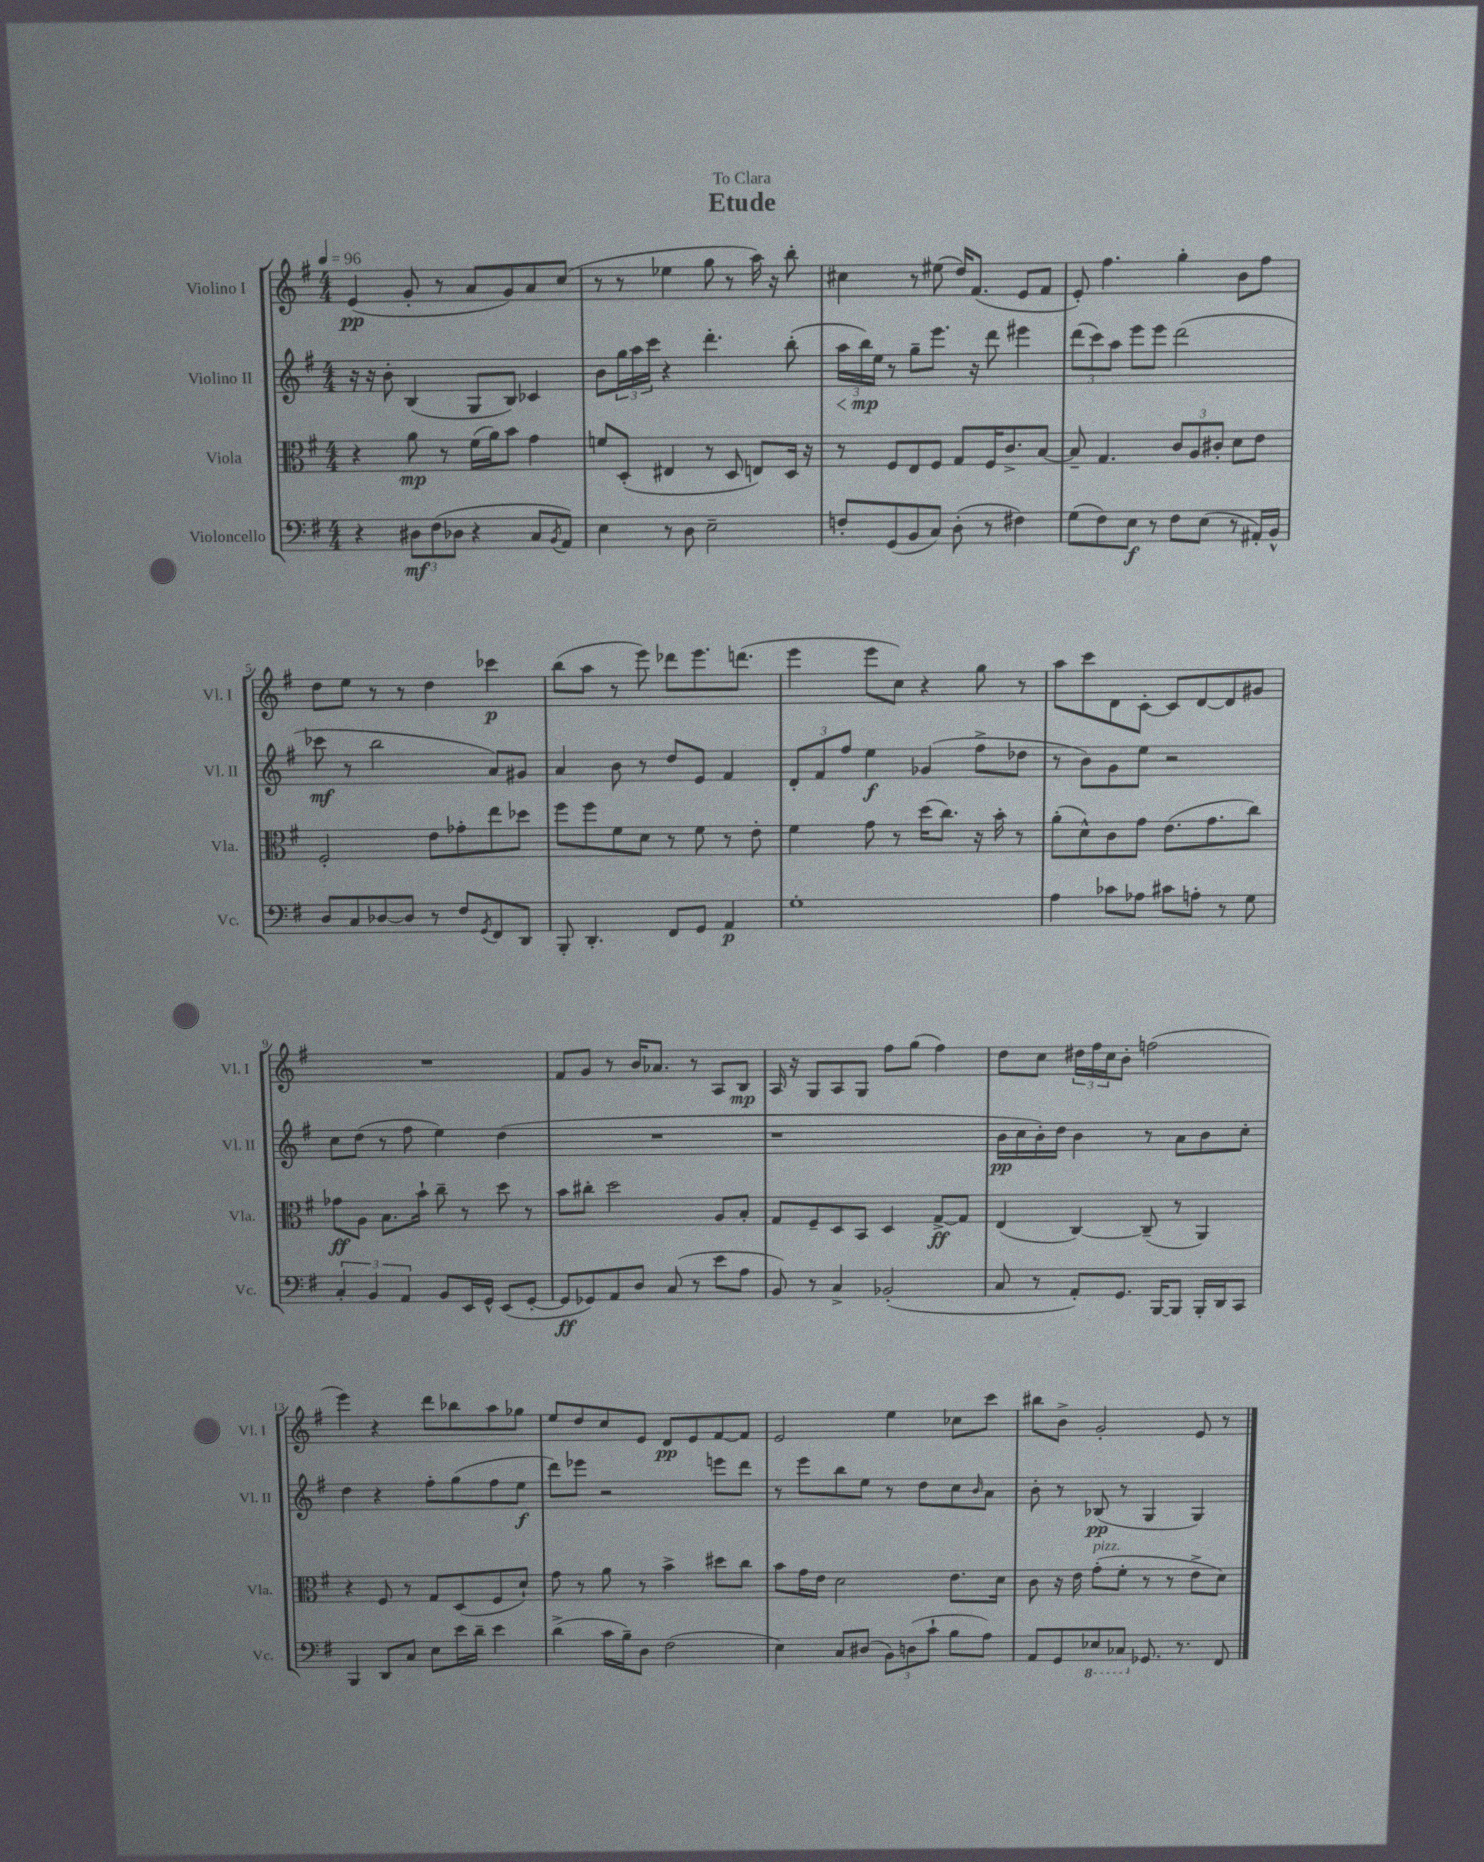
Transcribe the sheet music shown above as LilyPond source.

\header { title = "Etude" dedication = "To Clara" }
<<
\new StaffGroup <<
\new Staff = "s0" \with { instrumentName = "Violino I" shortInstrumentName = "Vl. I" } {
    \clef treble \key g \major \numericTimeSignature \time 4/4 \tempo 4 = 96
    e'4\pp( g'8-. r8 a'8 g'8) a'8 c''8( |
    r8 r8 ees''4 g''8 r8 a''16) r16 b''8-. |
    cis''4 r8 eis''8( d''16) fis'8.( e'8 fis'8 |
    e'8-.) fis''4. g''4-. b'8 fis''8 |
    d''8 e''8 r8 r8 d''4 ces'''4\p |
    b''8( a''8 r8 e'''8) des'''8 e'''8. d'''8.( |
    e'''4 e'''8 c''8) r4 g''8 r8 |
    a''8 c'''8 d'8 c'8~-. c'8 d'8~ d'8 gis'8 |
    R1 |
    fis'8 g'8 r8 b'16 aes'8. r8 a8 b8\mp |
    a16 r16 g8 a8 g8 fis''8 g''8( fis''4) |
    d''8 c''8 \tuplet 3/2 { dis''16 fis''16 c''16 } b'8-. f''2( |
    e'''4) r4 d'''8 bes''8 a''8 ges''8 |
    e''8 d''8 c''8 e'8 d'8\pp e'8 fis'8~ fis'8 |
    e'2 e''4 ces''8 c'''8 |
    bis''8 b'8-> g'2-. e'8 r8 \bar "|." |
}
\new Staff = "s1" \with { instrumentName = "Violino II" shortInstrumentName = "Vl. II" } {
    \clef treble \key g \major \numericTimeSignature \time 4/4
    r16 r16 b'8-. b4( g8 b8) ces'4 |
    b'8 \tuplet 3/2 { g''16 a''16 c'''16 } r4 d'''4.-. b''8-.( |
    \tuplet 3/2 { a''16\< b''16\mp\!) e''16 } r8 g''8-- e'''8. r16 d'''8 eis'''4 |
    \tuplet 3/2 { d'''8( c'''8) a''8 } e'''8 e'''8 d'''2( |
    ces'''8\mf r8 b''2 a'8) gis'8 |
    a'4 b'8 r8 d''8 e'8 fis'4 |
    \tuplet 3/2 { d'8-. fis'8 fis''8 } e''4\f ges'4( fis''8-> des''8 |
    r8 b'8) g'8 e''8 r2 |
    c''8 d''8( r8 fis''8 e''4) d''4( |
    R1 |
    r1 |
    b'16\pp c''16 b'16-.) d''16 b'4 r8 a'8 b'8 c''8-. |
    d''4 r4 fis''8-. g''8( fis''8 e''8\f |
    d'''8) ees'''8 r2 e'''8 d'''8 |
    r8 e'''8 b''8 e''8 r8 d''8 c''8 \grace { b'16 } a'8 |
    b'8-. r8 bes8\pp( r8 g4 g4) \bar "|." |
}
\new Staff = "s2" \with { instrumentName = "Viola" shortInstrumentName = "Vla." } {
    \clef alto \key g \major \numericTimeSignature \time 4/4
    r4 a'8\mp r8 fis'16( a'16) b'8 g'4 |
    f'8 d8-.( eis4 r8 d8 e8) d16 r16 |
    r8 fis8 e8 fis8 g8 fis16 c'8.-> b8~ |
    b8-- g4. \tuplet 3/2 { c'8 a8 cis'8-. } d'8 e'8 |
    fis2-. e'8 ges'8-. e''8 des''8 |
    fis''8 fis''8 fis'8 d'8 r8 fis'8 r8 e'8-. |
    fis'4 g'8 r8 d''16( c''8.) r16 b'16-. r8 |
    a'8-.( d'8-^) c'8 g'8 e'8.( g'8. c''8) |
    ges'8\ff a8 b8. b'16-! c''8-- r8 d''8 r8 |
    b'8 cis''8-. d''2 a8 b8-. |
    g8 fis8-- d8 b,8 d4 g8~->\ff g8 |
    e4( c4~) c8--( r8 a,4) |
    r4 fis8 r8 g8 d8( fis8 d'8-!) |
    g'8 r8 a'8 r8 b'4-> dis''8 c''8 |
    b'8 g'16 e'16 d'2 e'8. d'16 |
    c'8 r16 e'16 g'8-.^\markup { \italic "pizz." }( fis'8-. r8 r8 e'8-> d'8) \bar "|." |
}
\new Staff = "s3" \with { instrumentName = "Violoncello" shortInstrumentName = "Vc." } {
    \clef bass \key g \major \numericTimeSignature \time 4/4
    r4 \tuplet 3/2 { dis8\mf fis8( des8 } r4 c8 \acciaccatura { b,8 } a,8) |
    e4 r8 d8 e2-- |
    f8-. g,8( b,8 c8) d8-.( r8 fis4) |
    g8( fis8) e8\f r8 fis8 e8( r8 ais,16-.) b,16-^ |
    d8 c8 des8~ des8 r8 fis8 \acciaccatura { g,8 } fis,8 d,8 |
    b,,8-. d,4.-. fis,8 g,8 a,4\p |
    g1-. |
    a4 ces'8 aes8 cis'8 a8-. r8 g8 |
    \tuplet 3/2 { c4-. b,4 a,4 } b,8 e,16 g,16-^ e,8( g,8~-. |
    g,8\ff ges,8) a,8 d8 c8( r8 e'8 a8 |
    b,8) r8 c4-> bes,2-.( |
    c8 r8 a,8-.) g,8. b,,16~ b,,8 b,,16-. d,16 c,8 |
    b,,4 d,8 c8 e8 e'16 d'16-- e'4 |
    d'4->( c'16 b16--) d8 fis2( |
    e4) c8 dis8( \tuplet 3/2 { b,8) d8( c'8-! } b8 a8) |
    a,8 g,8 \ottava #-1 ees,8 ces,8 \ottava #0 ges,8. r8. fis,8 \bar "|." |
}
>>
>>
